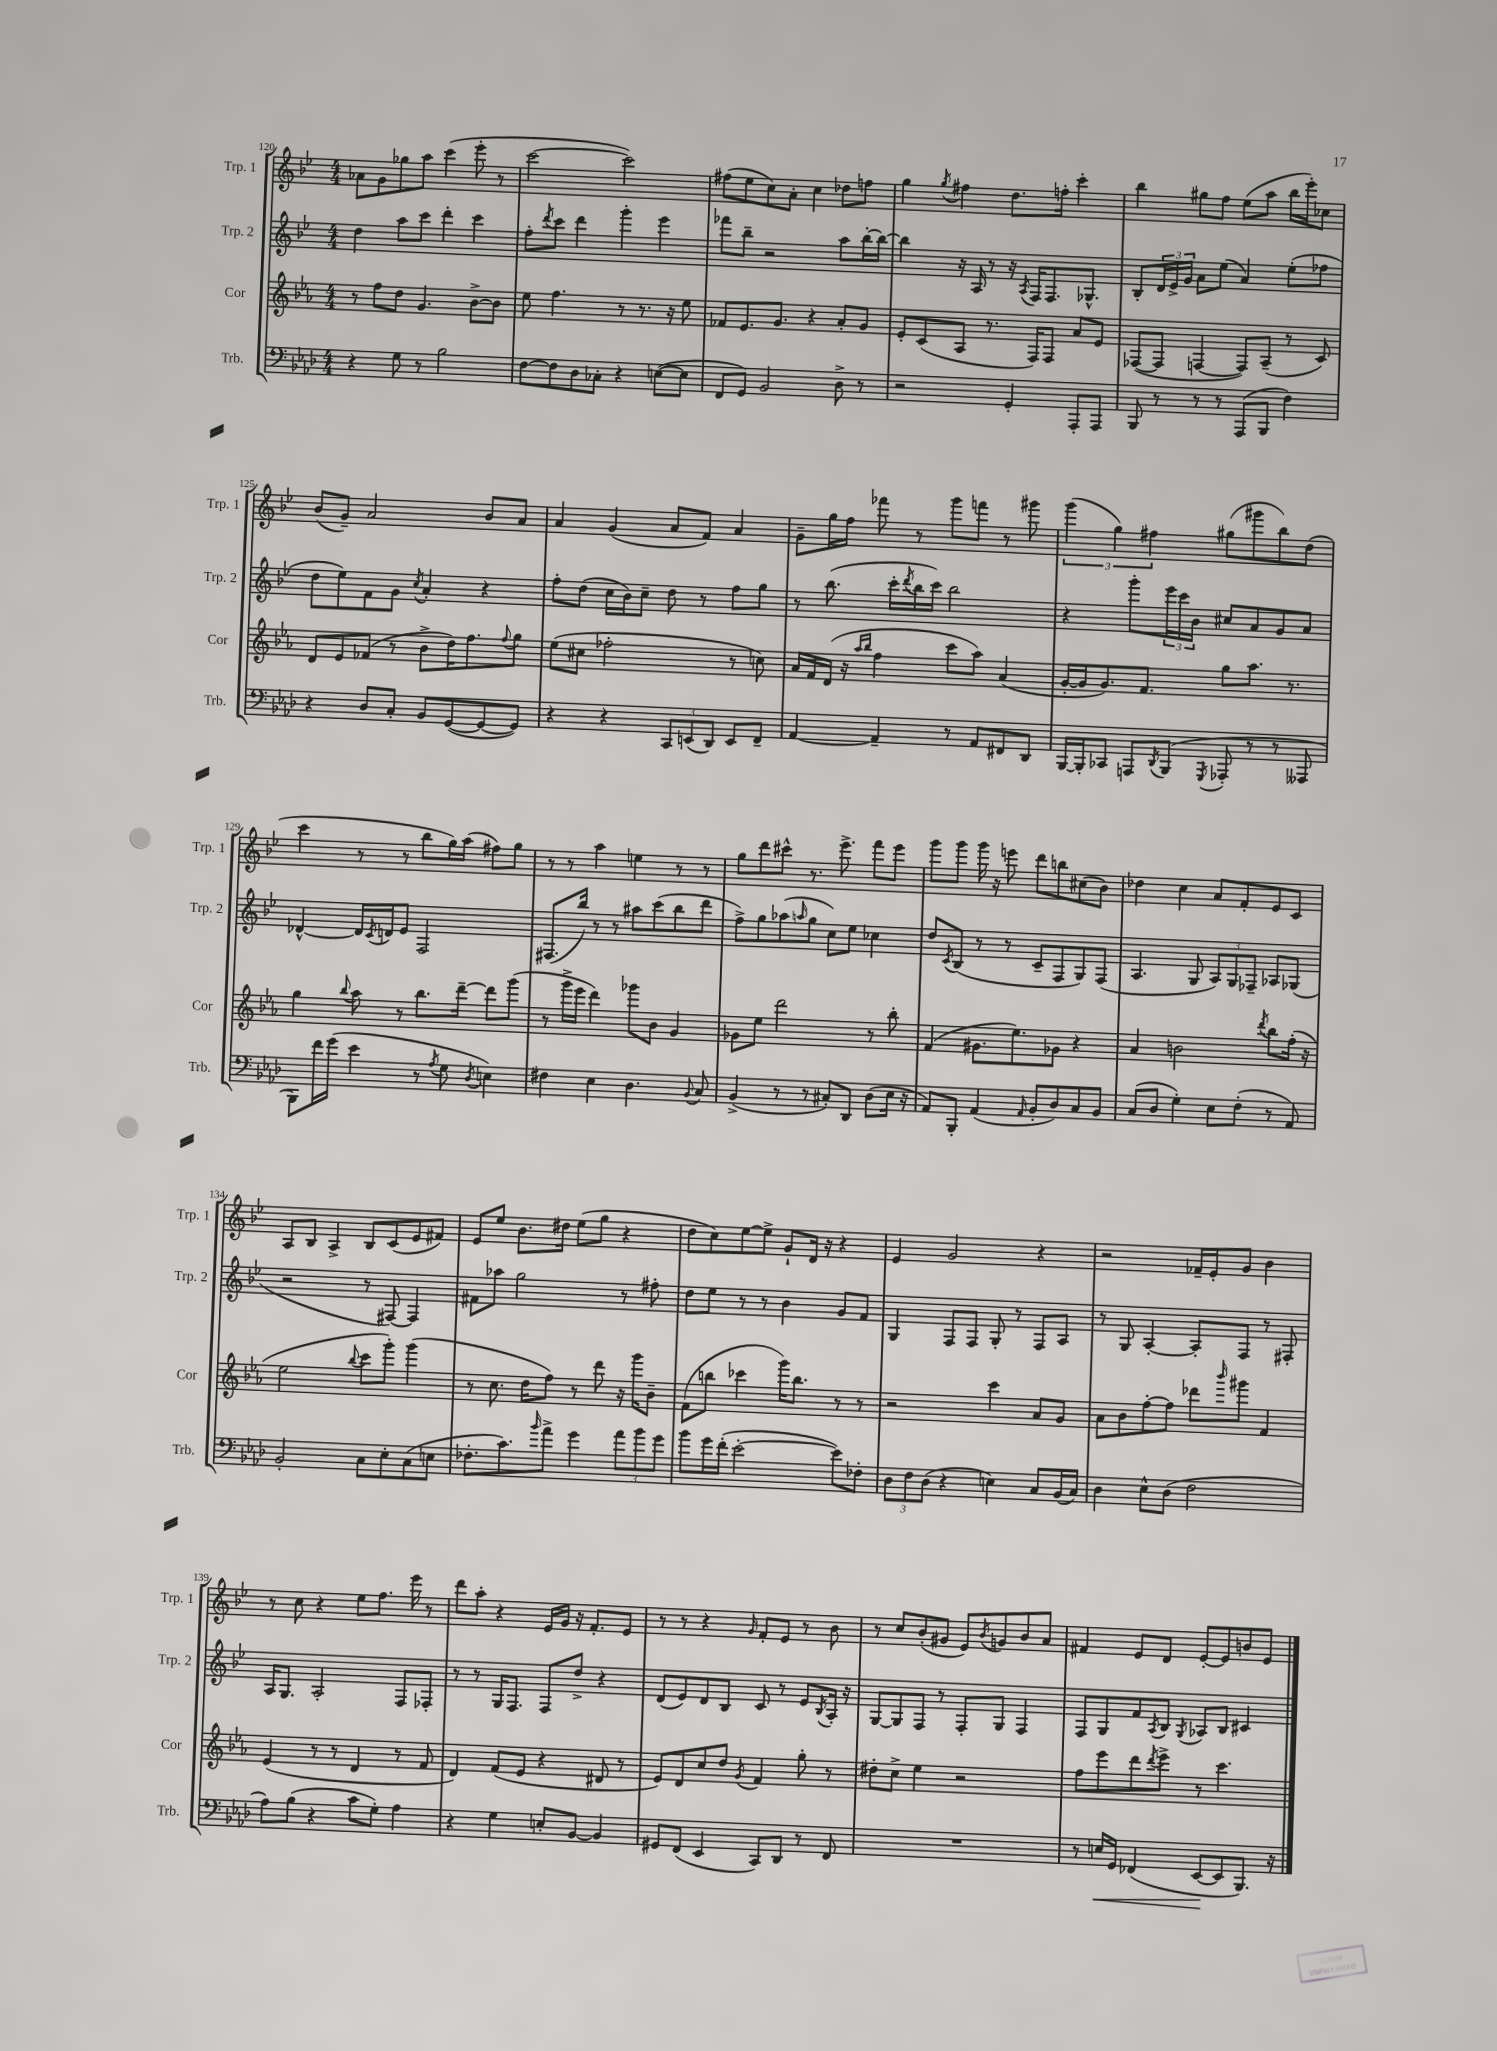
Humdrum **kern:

**kern	**dynam	**kern	**kern	**kern
*part4	*part4	*part3	*part2	*part1
*staff4	*staff4	*staff3	*staff2	*staff1
*I"Trb.	*	*I"Cor	*I"Trp. 2	*I"Trp. 1
*I'Trb.	*	*I'Cor	*I'Trp. 2	*I'Trp. 1
*clefF4	*	*clefG2	*clefG2	*clefG2
*k[b-e-a-d-]	*	*k[b-e-a-]	*k[b-e-]	*k[b-e-]
*M4/4	*	*M4/4	*M4/4	*M4/4
=120	=120	=120	=120	=120
4r	.	8r	4dd\	8a-X\L
.	.	8ff\L	.	8g\
8G\	.	8dd\J	8aa\L	8gg-X\
8r	.	4.g/	8ccc\J	8aa\J
2B-\	.	.	4ddd'\	(4ccc\
.	.	[8b-^\L	4ccc\	8eee-'\
.	.	8b-\J]	.	8r
=121	=121	=121	=121	=121
[8F\L	.	8ee-\	8ff'\L	[2ccc\
.	.	.	8qddd/	.
8F\]	.	4.ff\	8ccc\J	.
8D-\	.	.	4ddd\	.
8C-X'\J	.	.	.	.
4r	.	8r	4ggg'\	2ccc\])
.	.	8.r	.	.
([8En\L	.	.	4eee-\	.
.	.	16r	.	.
8E\J]	.	8ee-\	.	.
=122	=122	=122	=122	=122
8FF/L	.	8f-X/L	8fff-X\L	(8ff#X\L
8GG/J)	.	8.e-/	8bb-~\J	8ee-\
2BB-/	.	.	2r	8cc\)
.	.	8.g/J	.	.
.	.	.	.	8a'\J
.	.	4r	.	4cc\
8D-^\	.	8a-'/L	8aa\L	8dd-X\L
8r	.	8g/J	[16bb-'\L	8ffn\J
.	.	.	16bb-\JJ_	.
=123	=123	=123	=123	=123
2r	.	8e-'/L	4bb-\]	4gg\
.	.	(8c/	.	.
.	.	.	.	8qgg/
.	.	8A-/J	16r	4ff#X\
.	.	.	16A/	.
.	.	8.r	8r	.
4GG'/	.	.	16r	8.dd\L
.	.	.	8qA/	.
.	.	16F/KL)	16F/KL	.
.	.	8F/J	8.F/	.
.	.	.	.	16ffn'\Jk
8AAA-'/L	.	8a-/L	.	4ccc'\
.	.	.	8.G-X^^/J	.
8AAA-/J	.	8e-/J	.	.
=124	=124	=124	=124	=124
8BBB-/	.	([8F-X/L	8B-'/L	4bb-\
8r	.	8F-/J]	24d/L	.
.	.	.	24e-^/	.
.	.	.	24g/JJ	.
8r	.	[4Fn/	8a\L	8gg#X\L
8r	.	.	(8ee-\J	8ff\J
(8AAA-/L	.	8F/L])	4a/)	(8ee-\L
8BBB-/J	.	(8A-~/J	.	8aa\J
4F\)	.	8r	(8ee-'\L	16bb-\LL
.	.	.	.	16eee-'\J)
.	.	8c/)	8ff-X\J	8cc-X\J
!!LO:LB:g=z
=125	=125	=125	=125	=125
4r	.	8d/L	8dd\L	(8b-/L
.	.	8e-/	8ee-\)	8g~/J)
8D-/L	.	(8f-X/J	8f\	2a/
8C'/J	.	8r	8g\J	.
.	.	.	8qcc/	.
8BB-/L	.	8b-^\L	4a'/	.
([8GG/	.	16dd\K)	.	.
.	.	8.ff\	.	.
8GG/_	.	.	4r	8b-/L
.	.	8qqff/	.	.
8GG/J])	.	8gg\J	.	8a/J
=126	=126	=126	=126	=126
4r	.	(8ee-\L	8ff'\L	4a/
.	.	8cc#X\J	(8dd\J	.
4r	.	2ff-X'\	16cc\LL	(4g/
.	.	.	16b-\J)	.
.	.	.	8cc~\J	.
12CC/L	.	.	8dd\	8a/L
(12EEn/	.	.	.	.
.	.	.	8r	8f/J)
12DD-/J)	.	.	.	.
8EE/L	.	8r	8ff\L	4a/
8FF~/J	.	8ccn\)	8gg\J	.
=127	=127	=127	=127	=127
[4AA-/	.	16a-/LL	8r	8g~\L
.	.	16f/	.	.
.	.	(16d/JJ	(8.bb-\	16gg\L
.	.	16r	.	16ff\JJ
.	.	16qqaa-/LL	.	.
.	.	16qqbb-/JJ	.	.
4AA-~/]	.	4ff\	.	8fff-X\
.	.	.	16ccc'\LL	.
.	.	.	8qddd/	.
.	.	.	16bb-\	8r
.	.	.	16ccc\JJ)	.
8r	.	8ccc\L	2bb-\	8ggg\L
8AA-/L	.	8aa-\J)	.	8fffn\J
8FF#X/	.	(4a-/	.	8r
8DD-/J	.	.	.	8ggg#X\
=128	=128	=128	=128	=128
[16BBB-/LL	.	[16g'/LL	4r	(6ggg\
16BBB-'/J]	.	16g/J]	.	.
8CC-X/J	.	8.g/)	.	.
.	.	.	.	6gg\)
8AAAn/L	.	.	8ggg'\L	.
.	.	8.f/J	.	.
.	.	.	.	6ff#X\
8qDD-/	.	.	.	.
(8BBB-/J	.	.	24eee-\L	.
.	.	.	24ccc\	.
.	.	.	24b-\JJ	.
8qGGG/	.	.	.	.
8AAA-X'/	.	8gg\L	8cc#X/L	(8gg#X\L
8r	.	8.aa-\J	8a/	8ggg#X\
8r	.	.	8g/	8bb-\)
.	.	8.r	.	.
8AAA--X/	.	.	8a/J	(8dd\J
!!LO:LB:g=z
=129	=129	=129	=129	=129
8BBB-\L)	.	4gg\	[4d-X^^/	4ccc\
16f\L	.	.	.	.
(16g\JJ	.	.	.	.
.	.	8qqbb-/	.	.
4e-\	.	8aa-\	16d-/LL]	8r
.	.	.	8qc/	.
.	.	.	16dn/J	.
.	.	8r	8e-/J	8r
8r	.	8.bb-\L	2F/	8bb-\L
8qA-/	.	.	.	.
8G\	.	.	.	16gg\L)
.	.	[16ddd~\Jk	.	(16aa\JJ
8qD-/	.	.	.	.
4En\)	.	8ddd\L]	.	8ff#X\L)
.	.	(8ggg\J	.	8gg\J
=130	=130	=130	=130	=130
4F#X\	.	8r	(8.F#X/L	8r
.	.	16ggg^\LL	.	8r
.	.	16eee-\JJ	16bb-/Jk)	.
4E-\	.	4ddd\)	8r	4aa\
.	.	.	8r	.
4.D-\	.	8ggg-X\L	8aa#X\L	4een\
.	.	8b-\J	(8ccc\	.
.	.	4g/	8bb-\	8r
8qqBB-/	.	.	.	.
8C/	.	.	8ddd\J	8r
=131	=131	=131	=131	=131
(4BB-^/	.	8g-X\L	8ff^\L)	8gg\L
.	.	8ee-\J	8gg\	8ddd\
8r	.	2ddd\	(8aa-X\	8ccc#X^^\J
.	.	.	16qqaan/	.
8r	.	.	8gg\J	8.r
8C#X'/L)	.	.	8cc\L)	.
.	.	.	.	8.eee-^\
8DD-/J	.	.	8ee-\J	.
(8D-\L	.	8r	4cc-X\	8fff\L
16E-\Jk	.	8bb-'\	.	8eee-\J
16r	.	.	.	.
=132	=132	=132	=132	=132
8AA-/L)	.	(4f/	8dd/L	8ggg\L
.	.	.	8qc/	.
8BBB-'/J	.	.	(8B-/J	8ggg\J
(4AA-/	.	8.g#X\L	8r	16ggg\
.	.	.	.	16r
.	.	.	8r	8eeen\
.	.	8.ee-\)	.	.
16qqAA-/	.	.	.	.
8BB-'/L	.	.	8c~/L	8ddd\L
8D-/)	.	8g-X\J	8F/	8bbn\
8C/	.	4r	8G/)	(8cc#X\
8BB-/J	.	.	(8F/J	8b-\J)
=133	=133	=133	=133	=133
(8C/L	.	4a-/	4.A/	4dd-X\
8D-/J	.	.	.	.
4G'\)	.	2bn\	.	4cc\
.	.	.	8G/	.
8E-\L	.	.	12A/L)	8a/L
.	.	.	12G/	.
(8F'\J	.	.	.	8f'/
.	.	.	12F-X~/J	.
.	.	8qddd/	.	.
8r	.	8bb-\L	8A-X/L	8e-/
8AA-/)	.	(16ff'\Jk	(8G-X/J	8c/J
.	.	16r	.	.
!!LO:LB:g=z
=134	=134	=134	=134	=134
2BB-'/	.	2ee-\	2r	8A/L
.	.	.	.	8B-/J
.	.	.	.	4A^/
.	.	8qqbb-/	.	.
8C\L	.	8ccc\L	8r	8B-/L
8E-'\	.	8ggg'\J)	[8F#X/)	(8c/
(8C\	.	(4ggg\	4F#/]	8e-/
8En\J	.	.	.	8f#X/J)
=135	=135	=135	=135	=135
8.F-X'\L	.	8r	8f#X\L	8e-/L
.	.	8.cc\	8aa-X\J	8ee-/J
8.c\)	.	.	.	.
.	.	.	2gg\	8.b-\L
.	.	16dd\KL	.	.
16qqb-/	.	.	.	.
8a-^\J	.	8ff\J)	.	.
.	.	.	.	16dd#X\Jk
4g\	.	8r	.	(8ee-\L
.	.	8ddd\	.	8gg\J
12a-\L	.	16r	8r	4r
.	.	16ggg\KL	.	.
12b-\	.	.	.	.
.	.	8b-~\J	8ff#X'\	.
12g\J	.	.	.	.
=136	=136	=136	=136	=136
8b-\L	.	(8f\L	8dd\L	8dd\L
16g\L	.	8bbn\J	8ee-\J	8cc\)
(16f'\JJ	.	.	.	.
[2e-'\	.	4ccc-X\	8r	[8ee-\
.	.	.	8r	8ee-^\J]
.	.	16ggg\KL)	4b-\	8g`/L
.	.	8.bb\J	.	.
.	.	.	.	16d/Jk
.	.	.	.	16r
8e-\L])	.	8r	8g/L	4r
8F-X'\J	.	8r	8f/J	.
=137	=137	=137	=137	=137
12D-\L	.	2r	4G/	4e-/
12F\	.	.	.	.
(12D-\J	.	.	.	.
4r	.	.	8F/L	2g/
.	.	.	8F/J	.
4En\)	.	4ccc\	8G'/	.
.	.	.	8r	.
8C/L	.	8a-/L	8F/L	4r
(16BB-/L	.	8g/J	8A/J	.
16C/JJ)	.	.	.	.
=138	=138	=138	=138	=138
4D-\	.	8a-\L	8r	2r
.	.	8b-\	8G/	.
8E-^^\L	.	[8ff'\	[4A'/	.
(8D-\J	.	8ff\J]	.	.
2F\	.	8ddd-X\L	8A'/L]	16f-X~/LL
.	.	.	.	16e-'/J
.	.	16qqbbb-/	.	.
.	.	8ggg#X\J	8F/J	8g/J
.	.	4f/	8r	4b-\
.	.	.	8F#X'/	.
!!LO:LB:g=z
=139	=139	=139	=139	=139
8A-\L)	.	(4e-/	16A/KL	8r
.	.	.	8.G/J	.
(8B-\J	.	.	.	8cc\
4r	.	8r	2A'/	4r
.	.	8r	.	.
8c\L	.	4d/	.	8ee-\L
8G'\J)	.	.	.	8.ff\J
4A-\	.	8r	8F/L	.
.	.	.	.	16eee-\
.	.	8f/	8F-X'/J	8r
=140	=140	=140	=140	=140
4r	.	4d/)	8r	8ddd\L
.	.	.	8r	8aa'\J
4G\	.	(8f/L	16G/KL	4r
.	.	.	8.F/J	.
.	.	8e-/J	.	.
8En'/L	.	4r	8F/L	16e-/LL
.	.	.	.	16g/JJ
[8BB-/J	.	.	8dd^/J	16r
.	.	.	.	8.f'/L
4BB-/]	.	8d#X/	4r	.
.	.	8r	.	8e-/J
=141	=141	=141	=141	=141
8GG#X/L	.	8e-/L)	(8d/L	8r
(8FF/J	.	8d/	8e-/)	8r
4EE-/	.	8cc/	8d/	4r
.	.	8dd/J	8B-/J	.
.	.	8qg/	.	16qqg/
8CC/L)	.	4f/	8c/	8f'/L
8DD-/J	.	.	8r	8e-/J
8r	.	8gg'\	8e-/L	8r
.	.	.	8qB-/	.
8FF/	.	8r	16A'/Jk	8b-\
.	.	.	16r	.
=142	=142	=142	=142	=142
1r	.	8dd#X'\L	[8G/L	8r
.	.	8cc^\J	8G/]	8cc/L
.	.	4ee-\	8F/J	(8b-'/
.	.	.	8r	8g#X/J
.	.	2r	8F'/L	8e-/L)
.	.	.	.	8qb-/
.	.	.	8G/J	8gn/
.	.	.	4F/	8b-/
.	.	.	.	8a/J
=143	=143	=143	=143	=143
8r	.	8ff\L	8F/L	4f#X/
!	!LO:HP:b	!	!	!
16En/LL	<	8eee-\	8G/	.
16GG/JJ	.	.	.	.
(4FF-X/	.	8ddd\	8f/	8e-/L
.	.	8qddd/	8qA/	.
.	.	8eee-^\J	8B-/J	8d/J
.	.	.	8qG/	.
[8EE-/L	.	8r	8A-X/L	[8e-'/L
8EE-/]	[	4.ccc\	8B-/J	8e-/]
8.BBB-/J)	.	.	4c#X/	8bn/
.	.	.	.	8e-/J
16r	.	.	.	.
==	==	==	==	==
*-	*-	*-	*-	*-
